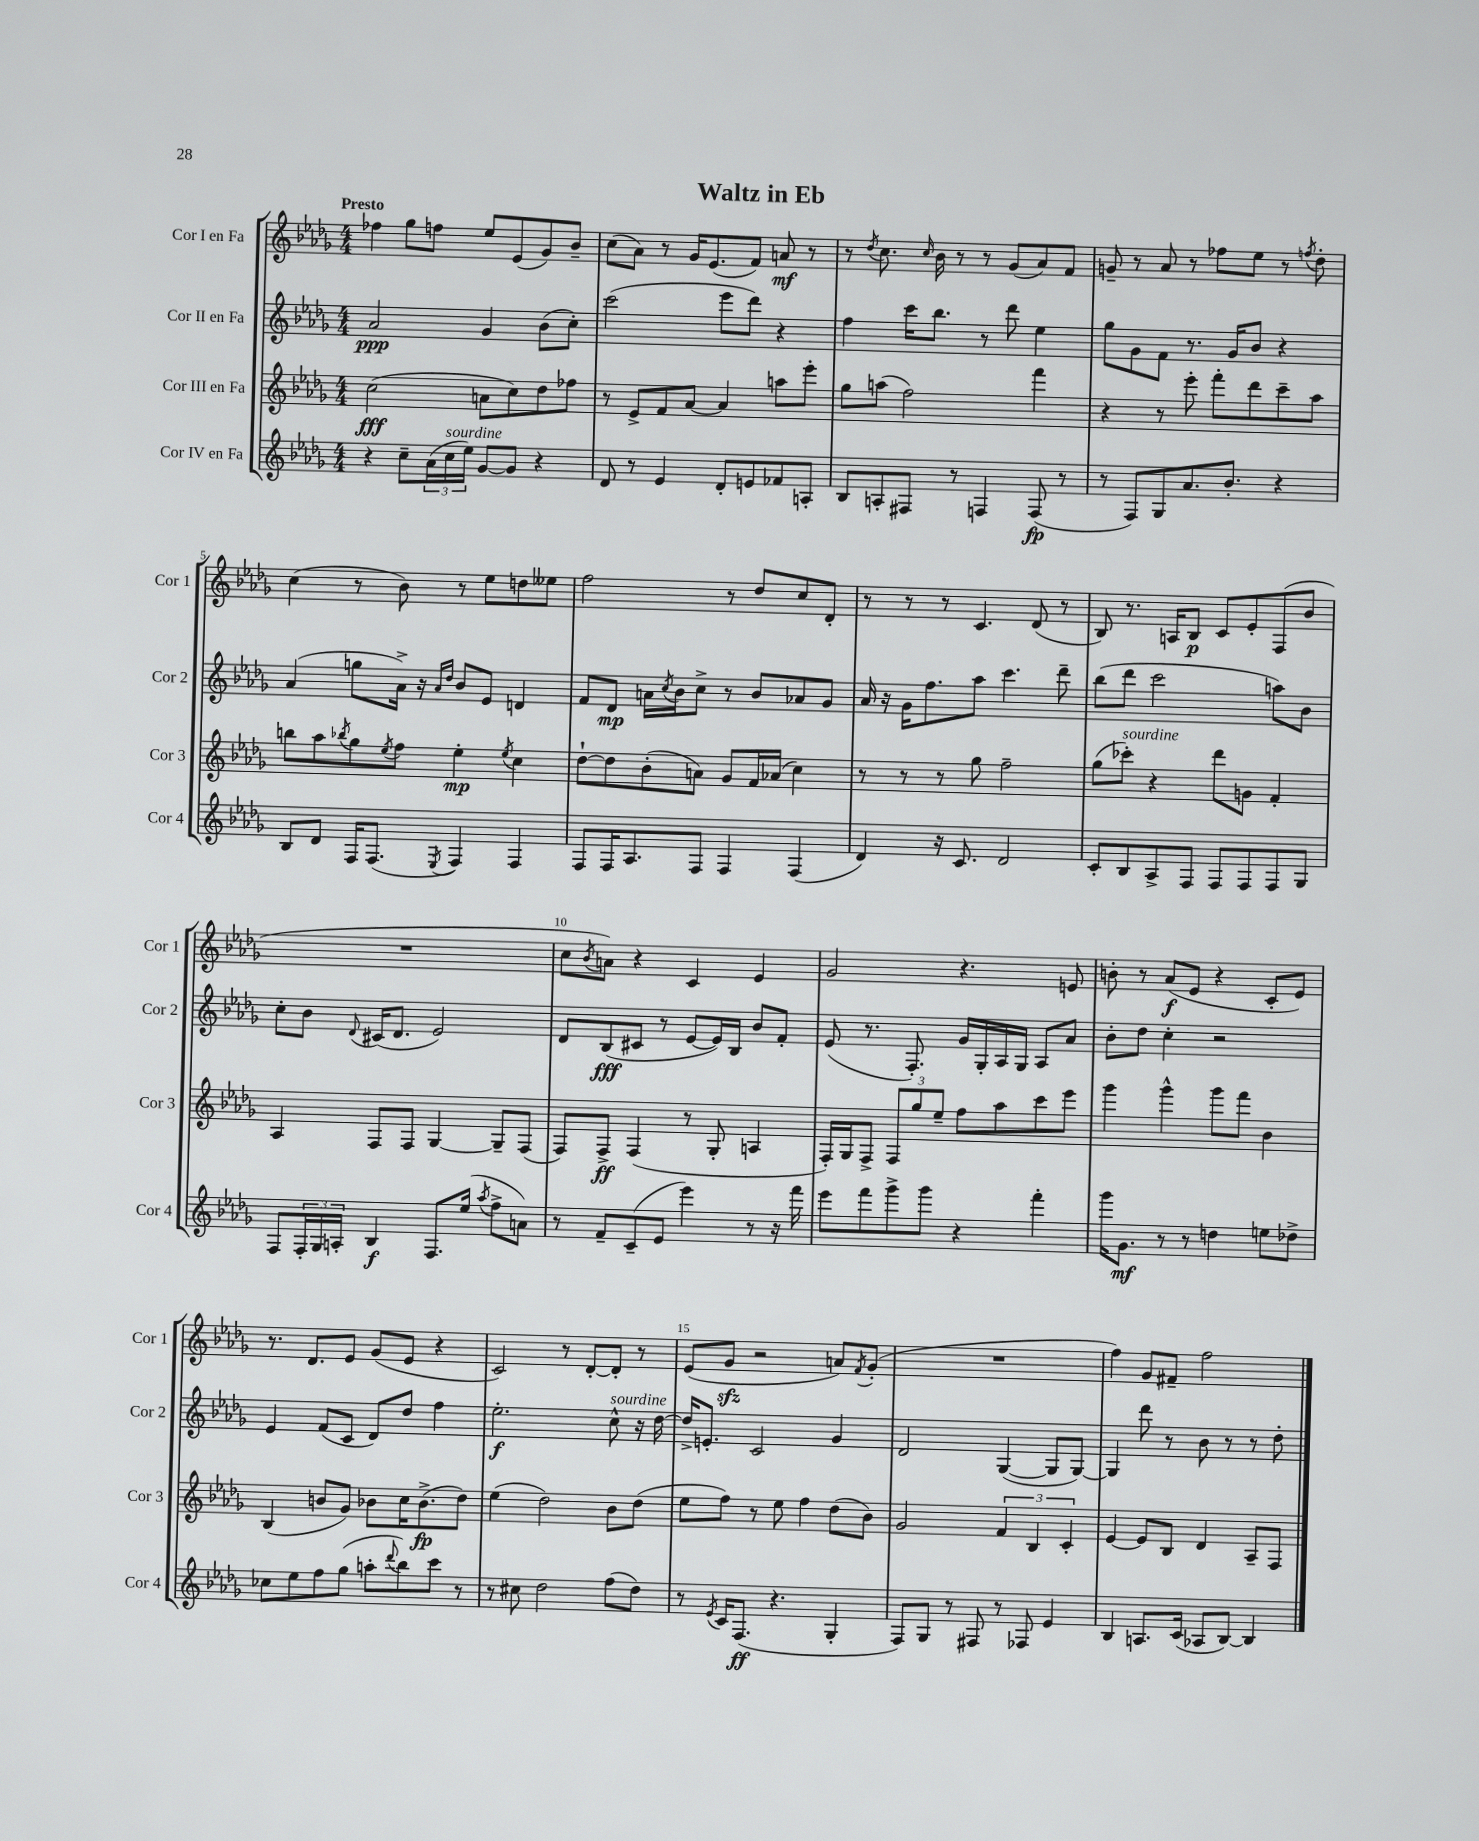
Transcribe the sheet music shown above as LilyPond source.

\header { title = "Waltz in Eb" }
<<
\new StaffGroup <<
\new Staff = "s0" \with { instrumentName = "Cor I en Fa" shortInstrumentName = "Cor 1" } {
    \clef treble \key des \major \numericTimeSignature \time 4/4 \tempo "Presto"
    fes''4 ges''8 f''8 ees''8 ees'8( ges'8) bes'8-- |
    c''8( aes'8) r8 ges'16 ees'8.( f'8) a'8\mf r8 |
    r8 \acciaccatura { des''8 } c''8. \grace { c''16 } bes'16 r8 r8 ges'8( aes'8) f'8 |
    g'8-- r8 aes'8 r8 fes''8 ees''8 r8 \acciaccatura { f''8 } des''8-. |
    c''4( r8 bes'8) r8 ees''8 d''8 eeses''8 |
    f''2 r8 des''8 c''8 des'8-. |
    r8 r8 r8 c'4. des'8( r8 |
    bes8) r8. a16 bes8\p c'8 ees'8-. f8( bes'8 |
    R1 |
    c''8 \acciaccatura { bes'8 } a'8) r4 c'4 ees'4 |
    ges'2 r4. e'8 |
    b'8-. r8 aes'8\f( ees'8 r4 c'8-. ees'8) |
    r8. des'8. ees'8 ges'8( ees'8 r4 |
    c'2) r8 des'8~-. des'8-. r8 |
    ees'8( ges'8\sfz r2 a'8) \acciaccatura { f'8 } ges'8-.( |
    R1 |
    f''4) ges'8 fis'8-- f''2 \bar "|." |
}
\new Staff = "s1" \with { instrumentName = "Cor II en Fa" shortInstrumentName = "Cor 2" } {
    \clef treble \key des \major \numericTimeSignature \time 4/4
    aes'2\ppp ges'4 bes'8( c''8-.) |
    c'''2( ees'''8 des'''8) r4 |
    f''4 c'''16 bes''8. r8 des'''8 ees''4 |
    ges''8 ges'8 f'8 r8. ges'16 bes'8 r4 |
    aes'4( g''8 aes'16->) r16 \grace { aes'16 des''16 } bes'8 ees'8 d'4 |
    f'8 des'8\mp a'16 \acciaccatura { c''8 } bes'16 c''8-> r8 bes'8 aes'8 ges'8 |
    aes'16 r16 ges'16 f''8. aes''8 c'''4. des'''8-- |
    bes''8( des'''8 c'''2 a''8) bes'8 |
    c''8-. bes'8 \appoggiatura { des'8 } cis'16( des'8. ees'2) |
    des'8 bes8\fff( cis'8 r8 ees'8~ ees'16) bes16 bes'8 f'8-. |
    ees'8( r8. f8.-.) ges'16 ges16-. aes16 ges16 aes8 aes'8 |
    bes'8-. des''8 c''4-. r2 |
    ees'4 f'8( c'8 des'8) des''8 f''4 |
    ees''2.-.\f c''8-^^\markup { \italic "sourdine" } r16 des''16~ |
    des''16-> e'8.-. c'2 ges'4 |
    des'2 ges4~( ges8 ges8~) |
    ges4 des'''8 r8 bes'8 r8 r8 des''8-. \bar "|." |
}
\new Staff = "s2" \with { instrumentName = "Cor III en Fa" shortInstrumentName = "Cor 3" } {
    \clef treble \key des \major \numericTimeSignature \time 4/4
    c''2\fff( a'8 c''8) des''8 fes''8 |
    r8 ees'8-> f'8 aes'8~ aes'4 a''8 ees'''8-. |
    ges''8 a''8( f''2) f'''4 |
    r4 r8 ees'''8-. f'''8-. des'''8 c'''8-- aes''8 |
    b''8 aes''8 \acciaccatura { bes''8 } ges''8 \acciaccatura { ees''8 } f''8 ees''4-.\mp \acciaccatura { ees''8 } c''4 |
    des''8~-! des''8 bes'8-.( a'8) ges'8 f'16 aes'16( c''4) |
    r8 r8 r8 ges''8 f''2-- |
    ges''8( ces'''8-.^\markup { \italic "sourdine" }) r4 des'''8 g'8 f'4-. |
    aes4 f8 f8 ges4~ ges8-- f8( |
    f8) f8->\ff f4( r8 ges8-. a4 |
    f16-.) ges16 f8-> \tuplet 3/2 { f8 ges''8 ees''8-- } f''8 aes''8 c'''8 ees'''8 |
    ges'''4 ges'''4-^ ges'''8 f'''8 bes'4 |
    bes4( b'8 ges'8) bes'8 c''16 bes'8.->\fp( des''8) |
    ees''4( des''2) bes'8 des''8( |
    ees''8 f''8) r8 ees''8 f''4 des''8( bes'8) |
    ges'2 \tuplet 3/2 { f'4 bes4 c'4-. } |
    ees'4~ ees'8 bes8 des'4 aes8-- f8 \bar "|." |
}
\new Staff = "s3" \with { instrumentName = "Cor IV en Fa" shortInstrumentName = "Cor 4" } {
    \clef treble \key des \major \numericTimeSignature \time 4/4
    r4 c''8-- \tuplet 3/2 { aes'16( c''16^\markup { \italic "sourdine" } ees''16) } ges'8~ ges'8 r4 |
    des'8 r8 ees'4 des'8-. e'8 fes'8 a8-. |
    bes8 a8-. fis8 r8 f4 f8\fp( r8 |
    r8 f8) ges8 aes'8. bes'8.-. r4 |
    bes8 des'8 f16 f8.( \acciaccatura { ees8 } f4) f4 |
    f8 f16 aes8. f8 f4 f4( |
    des'4) r16 c'8. des'2 |
    c'8-. bes8 aes8-> f8 f8 f8 f8 ges8 |
    f8 \tuplet 3/2 { f16-. ges16 a16-. } bes4\f f8. ees''16( \acciaccatura { aes''8 } f''8-> a'8) |
    r8 f'8-- c'8--( ees'8 ees'''4) r8 r16 f'''16 |
    ees'''8 f'''8 ges'''8-> ges'''8 r4 f'''4-. |
    ges'''16 ges'8.\mf r8 r8 d''4 e''8 des''8-> |
    ces''8 ees''8 f''8 ges''8( a''8-. \appoggiatura { des'''8 } bes''8) c'''8 r8 |
    r8 cis''8 des''2 f''8( des''8) |
    r8 \acciaccatura { ees'8 } c'16 f8.\ff( r4. ges4-. |
    f8) ges8 r8 fis8 r8 fes8 ees'4 |
    bes4 a8. c'16( aes8 bes8~) bes4 \bar "|." |
}
>>
>>
\layout { \context { \Score \override BarNumber.break-visibility = ##(#f #t #t) barNumberVisibility = #(every-nth-bar-number-visible 5) } }
